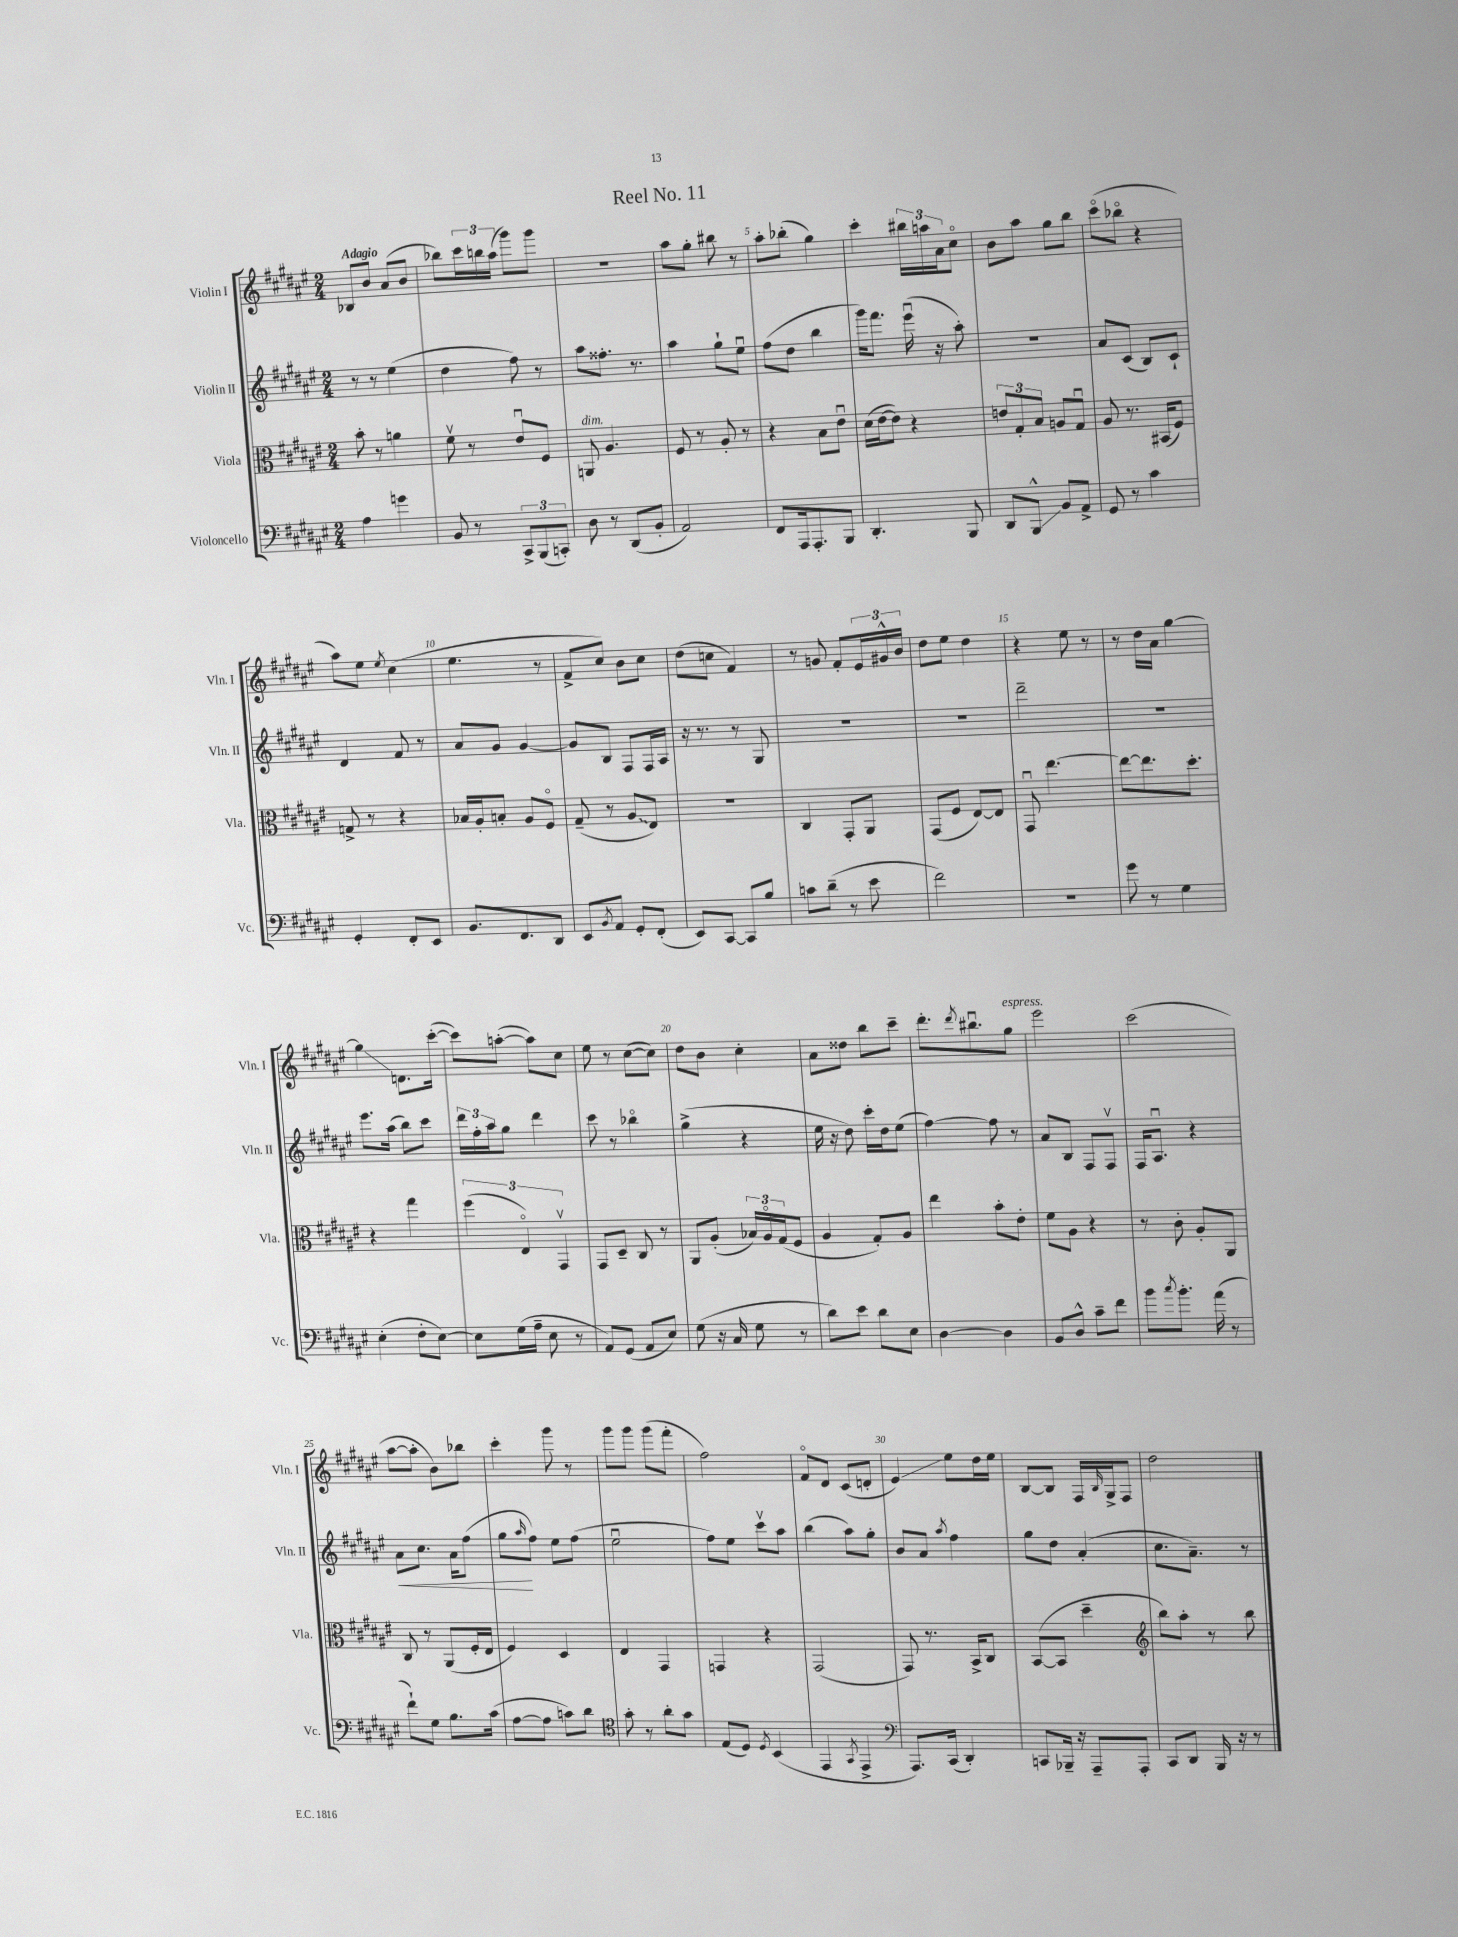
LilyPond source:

\header { title = "Reel No. 11" }
<<
\new StaffGroup <<
\new Staff = "s0" \with { instrumentName = "Violin I" shortInstrumentName = "Vln. I" } {
    \clef treble \key fis \major \numericTimeSignature \time 2/4 \tempo "Adagio"
    bes8 b'8 ais'8( b'8 |
    bes''8) \tuplet 3/2 { cis'''16 b''16 ais''16( } gis'''8) gis'''8 |
    r2 |
    ais''8 gis''8-. bis''8 r8 |
    ais''8-. bes''8-.( gis''4) |
    cis'''4-. \tuplet 3/2 { bis''16 a''16 ais'16 } cis''8\flageolet |
    b'8 ais''8 gis''8 b''8 |
    cis'''8\flageolet( bes''8\flageolet r4 |
    ais''8) eis''8 \acciaccatura { eis''8 } cis''4( |
    eis''4. r8 |
    fis'8-> cis''8) b'8 cis''8 |
    dis''8( c''8 fis'4) |
    r8 g'8 fis'8-. \tuplet 3/2 { eis'16 gis'16-^ b'16 } |
    dis''8 eis''8 dis''4 |
    r4 eis''8 r8 |
    r8 dis''16 ais'16 gis''4~ |
    gis''4\glissando d'8. cis'''16~-.( |
    cis'''8) a''8~-.( a''8) cis''8 |
    eis''8 r8 cis''8~( cis''8) |
    dis''8 b'8 cis''4-. |
    ais'8 disis''8 b''8 cis'''8-- |
    dis'''8.-. \acciaccatura { dis'''8 } bis''8.\downbow gis''8^\markup { \italic "espress." } |
    eis'''2 |
    cis'''2( |
    ais''8~ ais''8-. b'8) bes''8 |
    cis'''4-. gis'''8 r8 |
    gis'''8 gis'''8 gis'''8( fis'''8-. |
    fis''2) |
    fis'8\flageolet dis'8 cis'8( d'8-. |
    eis'4\glissando) eis''8 dis''16 eis''16 |
    b8~ b8 fis16 \grace { b16 } gis16-> fis8 |
    dis''2 \bar "|." |
}
\new Staff = "s1" \with { instrumentName = "Violin II" shortInstrumentName = "Vln. II" } {
    \clef treble \key fis \major \numericTimeSignature \time 2/4
    r8 r8 eis''4( |
    dis''4 fis''8) r8 |
    ais''8 fisis''8.-. r8. |
    ais''4 gis''8-! eis''8\downbow |
    fis''8( dis''8 b''4 |
    gis'''16) fis'''8. eis'''16\downbow( r16 ais''8-.) |
    R2 |
    ais'8 cis'8( b8) cis'8-! |
    dis'4 fis'8 r8 |
    ais'8 gis'8 gis'4~ |
    gis'8 b8 fis8 fis16 ais16 |
    r16 r8. r8 gis8 |
    R2 |
    R2 |
    dis'''2-- |
    R2 |
    eis'''8. ais''16( b''8) cis'''8 |
    \tuplet 3/2 { dis'''16 fis''16-. ais''16 } gis''8 dis'''4 |
    cis'''8 r8 bes''4\flageolet |
    gis''4->( r4 |
    eis''16 r16 dis''8) cis'''16-. dis''16 eis''8( |
    fis''4~) fis''8 r8 |
    ais'8 b8 fis8 fis8\upbow |
    fis16 ais8.\downbow r4 |
    ais'8\< cis''8. ais'16 fis''8( |
    gis''8\! \grace { ais''16 } fis''8) eis''8 fis''8( |
    eis''2\downbow |
    fis''8) eis''8 cis'''8\upbow ais''8 |
    b''4( ais''8) gis''8-. |
    b'8 ais'8 \acciaccatura { ais''8 } fis''4 |
    gis''8 dis''8 ais'4-.( |
    cis''8. ais'8.--) r8 \bar "|." |
}
\new Staff = "s2" \with { instrumentName = "Viola" shortInstrumentName = "Vla." } {
    \clef alto \key fis \major \numericTimeSignature \time 2/4
    b'8-. r8 a'4 |
    fis'8\upbow r8 eis'8\downbow fis8 |
    a,8^\markup { \italic "dim." } ais4. |
    fis8 r8 ais8-. r8 |
    r4 b8 eis'8\downbow |
    dis'16( eis'16~ eis'8) r4 |
    \tuplet 3/2 { e'8 gis8-. b8 } a8 gis8\downbow |
    ais8 r8. bis,16( fis8) |
    g8-> r8 r4 |
    bes16 ais16-. b8-. ais8 fis8\flageolet |
    gis8--( r8 \once \override Glissando.style = #'zigzag ais8\glissando eis8) |
    r2 |
    cis4 gis,8-. ais,8 |
    gis,8( fis8 eis8~) eis8 |
    gis,8\downbow eis''4.~ |
    eis''8~ eis''8. dis''8.-. |
    r4 gis''4 |
    \tuplet 3/2 { fis''4( eis4\flageolet) gis,4\upbow } |
    gis,8 dis8-- cis8 r8 |
    ais,8 ais8-.( \tuplet 3/2 { bes16) ais16\flageolet gis16( } fis8 |
    ais4 gis8-.) ais8 |
    eis''4 b'8-. eis'8-. |
    fis'8 ais8 r4 |
    r8 cis'8-. ais8-. ais,8 |
    cis8 r8 ais,8( fis16-. eis16 |
    fis4) dis4 |
    eis4 gis,4 |
    g,4 r4 |
    gis,2( |
    gis,8) r8. b,16-> cis8 |
    b,8~( b,8 dis''4-- |
    \clef treble b''8) ais''8-. r8 b''8 \bar "|." |
}
\new Staff = "s3" \with { instrumentName = "Violoncello" shortInstrumentName = "Vc." } {
    \clef bass \key fis \major \numericTimeSignature \time 2/4
    ais4 g'4 |
    b,8 r8 \tuplet 3/2 { cis,8-> b,,8( c,8-.) } |
    dis8 r8 dis,8( b,8-. |
    ais,2) |
    fis,8 ais,,16 ais,,8.-. b,,8 |
    dis,4.-. b,,8 |
    dis,8 b,,8-^\glissando b,8 ais,8-> |
    gis,8 r8 cis'4 |
    gis,4-. fis,8-. eis,8 |
    b,8. fis,8. dis,8 |
    eis,8 \acciaccatura { b,8 } ais,8 gis,8-. fis,8-.( |
    eis,8) cis,8~ cis,8 b8 |
    c'8 dis'8--( r8 eis'8 |
    fis'2) |
    R2 |
    gis'8 r8 gis4 |
    eis4-.( fis8-. eis8~) |
    eis8 gis16( ais16-- eis8 r8 |
    ais,8) gis,8( ais,8 eis8) |
    gis8( r16 cis16 gis8 r8 |
    dis'8) eis'8 dis'8 eis8 |
    dis4~ dis4 |
    b,8 dis8-^ cis'8-- fis'8 |
    b'8 \acciaccatura { cis''8 } b'8.-. ais'16( r8 |
    fis'8-!) gis8 b8. cis'16( |
    ais8~ ais8 c'8) dis'8 |
    \clef tenor gis'8-. r8 ais'8-. gis'8 |
    eis8( dis8) \acciaccatura { dis8 } b,4( |
    eis,4 \acciaccatura { gis,8 } eis,4-> |
    \clef bass ais,,8.) cis,16( dis,4-.) |
    c,8 bes,,16-- r16 ais,,8-- ais,,8-. |
    cis,8 dis,8 b,,16 r16 r8 \bar "|." |
}
>>
>>
\layout { \context { \Score \override BarNumber.break-visibility = ##(#f #t #t) barNumberVisibility = #(every-nth-bar-number-visible 5) } }
